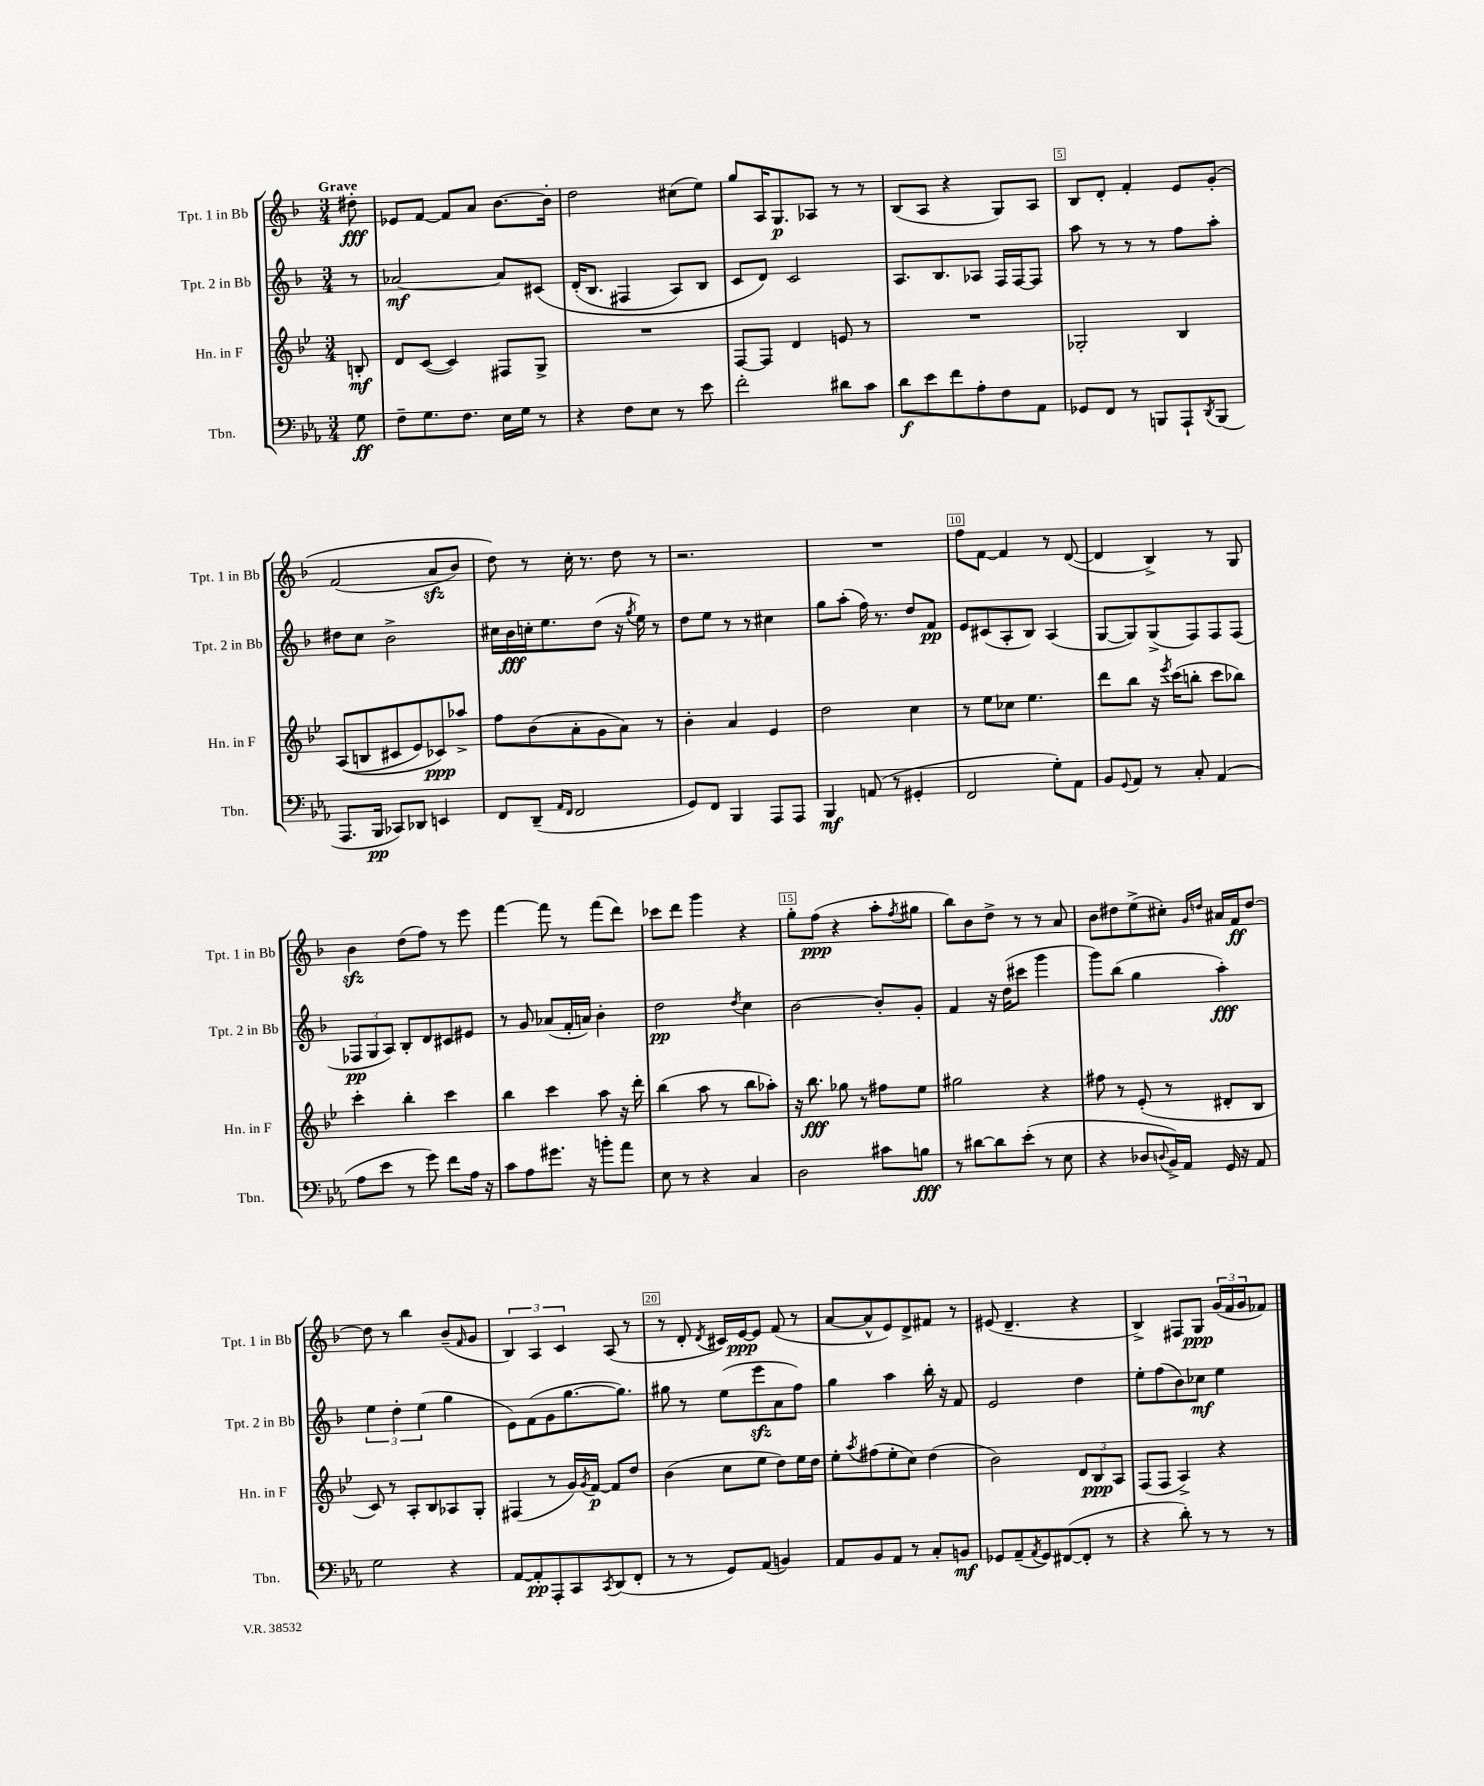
<<
\new StaffGroup <<
\new Staff = "s0" \with { instrumentName = "Tpt. 1 in Bb" shortInstrumentName = "Tpt. 1 in Bb" } {
    \clef treble \key f \major \numericTimeSignature \time 3/4 \partial 8 \tempo "Grave"
    dis''8-.\fff |
    ees'8 f'8~ f'8 a'8 bes'8.~ bes'16-. |
    d''2 cis''8( e''8) |
    g''8 a16 g8.\p aes8 r8 r8 |
    bes8( a8 r4 g8) a8 |
    bes8 d'8-. f'4-. e'8 g'8-.\( |
    f'2( a'8\sfz bes'8) |
    d''8\) r8 c''16-. r8. d''8 r8 |
    r2. |
    R2. |
    f''8 f'8~ f'4 r8 d'8~( |
    d'4 bes4->) r8 g8 |
    bes'4\sfz d''8( f''8) r8 e'''8 |
    f'''4~ f'''8 r8 f'''8( d'''8) |
    ces'''8 d'''8 g'''4 r4 |
    g''8-. f''8\ppp( r4 a''8-. \acciaccatura { f''8 } gis''8 |
    bes''8) bes'8 d''8-> r8 r8 a'8 |
    bes'8 dis''8 e''8->( cis''8-.) \grace { g'16 d''16 } ais'16 f'16\ff d''8~ |
    d''8 r8 bes''4 bes'8--( \grace { f'16 } g'8 |
    \tuplet 3/2 { bes4) a4 c'4 } a8( r8 |
    r8 d'8-. \acciaccatura { d'8 } cis'16) e'16~\ppp e'8 f'8( r8 |
    a'8~ a'8-^ e'8) d'8-> fis'8 r8 |
    eis'8( d'4.-- r4 |
    bes4->) fis8 g8\ppp \tuplet 3/2 { g'16( f'16 g'16 } fes'8) \bar "|." |
}
\new Staff = "s1" \with { instrumentName = "Tpt. 2 in Bb" shortInstrumentName = "Tpt. 2 in Bb" } {
    \clef treble \key f \major \numericTimeSignature \time 3/4 \partial 8
    r8 |
    aes'2~\mf aes'8 cis'8\( |
    d'16-.( bes8. fis4 a8) bes8 |
    c'8 d'8\) c'2 |
    a8. bes8. aes8 f16 f16~ f8 |
    a''8 r8 r8 r8 f''8 a''8-. |
    dis''8 c''8 bes'2-> |
    cis''16 bes'16\fff c''16-. e''8. d''8( r16 \acciaccatura { g''8 } e''16) r8 |
    d''8 e''8 r8 r8 cis''4 |
    g''8 a''8-.( f''16) r8. d''8 f'8\pp |
    e'8 cis'8( a8-. bes8) a4( |
    g8~ g8) g8->( f8) f8 f8( |
    \tuplet 3/2 { fes8\pp g8 a8) } bes8-. d'8 cis'8 eis'8 |
    r8 g'8 aes'8( f'16-. a'16) bes'4-. |
    d''2\pp \acciaccatura { d''8 } c''4 |
    bes'2~ bes'8-. g'8-. |
    f'4 r16 d''16( cis'''8 g'''4 |
    g'''8) bes''8( g''4 a''4-.\fff) |
    \tuplet 3/2 { e''4 d''4-. e''4( } g''4 |
    e'8) f'8( g'8 g''8.~ g''8.) |
    gis''8 r8 e''8( e'''8\sfz a'8 f''8) |
    g''4 a''4 bes''16-. r16 f'8 |
    e'2 d''4 |
    e''8-. f''8( bes'8) ces''8\mf e''4 \bar "|." |
}
\new Staff = "s2" \with { instrumentName = "Hn. in F" shortInstrumentName = "Hn. in F" } {
    \clef treble \key bes \major \numericTimeSignature \time 3/4 \partial 8
    b8-.\mf |
    d'8 c'8~( c'4) fis8 g8-> |
    R2. |
    f8~ f8 d'4 e'8 r8 |
    R2. |
    ges2-. bes4 |
    a8(\( b8 cis'8 ees'8) ces'8\ppp\) aes''8-> |
    f''8 bes'8( a'8-. g'8 a'8) r8 |
    bes'4-. a'4 ees'4 |
    d''2 c''4 |
    r8 ees''8 ces''8 ees''4. |
    d'''8 bes''8 r16 \acciaccatura { ees'''8 } c'''16( b''8-. c'''8 bes''8) |
    c'''4-. bes''4-. c'''4 |
    bes''4 c'''4 a''8 r16 d'''16-. |
    bes''4( a''8 r8 bes''8 aes''8-.) |
    r16 bes''8.\fff ges''8 r8 fis''8 ees''8 |
    gis''2 r4 |
    fis''8 r8 ees'8-.( r8 dis'8-. bes8 |
    c'8) r8 a8-. bes8 aes8 g8-. |
    fis4( r8 g'16) \acciaccatura { g'8 } f'16~\p f'8 d''8 |
    bes'4( c''8 ees''8 d''8) ees''16 d''16 |
    ees''8-. \acciaccatura { a''8 } fis''8( ees''8-. c''8) d''4( |
    bes'2) \tuplet 3/2 { d'8 bes8\ppp a8 } |
    f8( f8 a4->) r4 \bar "|." |
}
\new Staff = "s3" \with { instrumentName = "Tbn." shortInstrumentName = "Tbn." } {
    \clef bass \key ees \major \numericTimeSignature \time 3/4 \partial 8
    g8\ff |
    f8-- g8. f8. ees16 g16 r8 |
    r4 f8 ees8 r8 ees'8 |
    f'2-. dis'8 c'8 |
    d'8\f ees'8 f'8 aes8-. f8 aes,8 |
    ges,8 f,8 r8 b,,8 aes,,8-! \acciaccatura { d,8 } b,,8( |
    aes,,8. bes,,16\pp ces,8) des,8 e,4 |
    f,8 d,8--( \grace { aes,16 f,16 } f,2 |
    g,8) f,8 bes,,4 aes,,8 aes,,8 |
    bes,,4\mf a,8( r8 gis,4-. |
    f,2 g8-.) aes,8 |
    bes,8 \appoggiatura { g,8 } aes,8 r8 c8-. aes,4( |
    aes8 ees'8 r8 g'8) f'8 aes16 r16 |
    c'8 aes8 gis'8. r16 b'8-. aes'8 |
    ees8 r8 r4 c4 |
    d2 cis'8 b8\fff |
    r8 dis'8~ dis'8 ees'8-.( r8 ees8 |
    r4 des8 \appoggiatura { d8 } bes,16->) aes,16 g,16 r16 aes,8 |
    g2 r4 |
    aes,8~ aes,8-.\pp aes,,8-. c,8 \acciaccatura { c,8 } d,8( f,8-. |
    r8 r8 g,8) aes,8( b,4) |
    aes,8 bes,8 aes,8 r8 c8-. b,8\mf |
    ges,8 aes,8--( \acciaccatura { aes,8 } ges,8) fis,8~( fis,8-. r8 |
    r4 d'8-.) r8 r8 r8 \bar "|." |
}
>>
>>
\layout { \context { \Score \override BarNumber.break-visibility = ##(#f #t #t) barNumberVisibility = #(every-nth-bar-number-visible 5) \override BarNumber.stencil = #(make-stencil-boxer 0.1 0.3 ly:text-interface::print) } }
